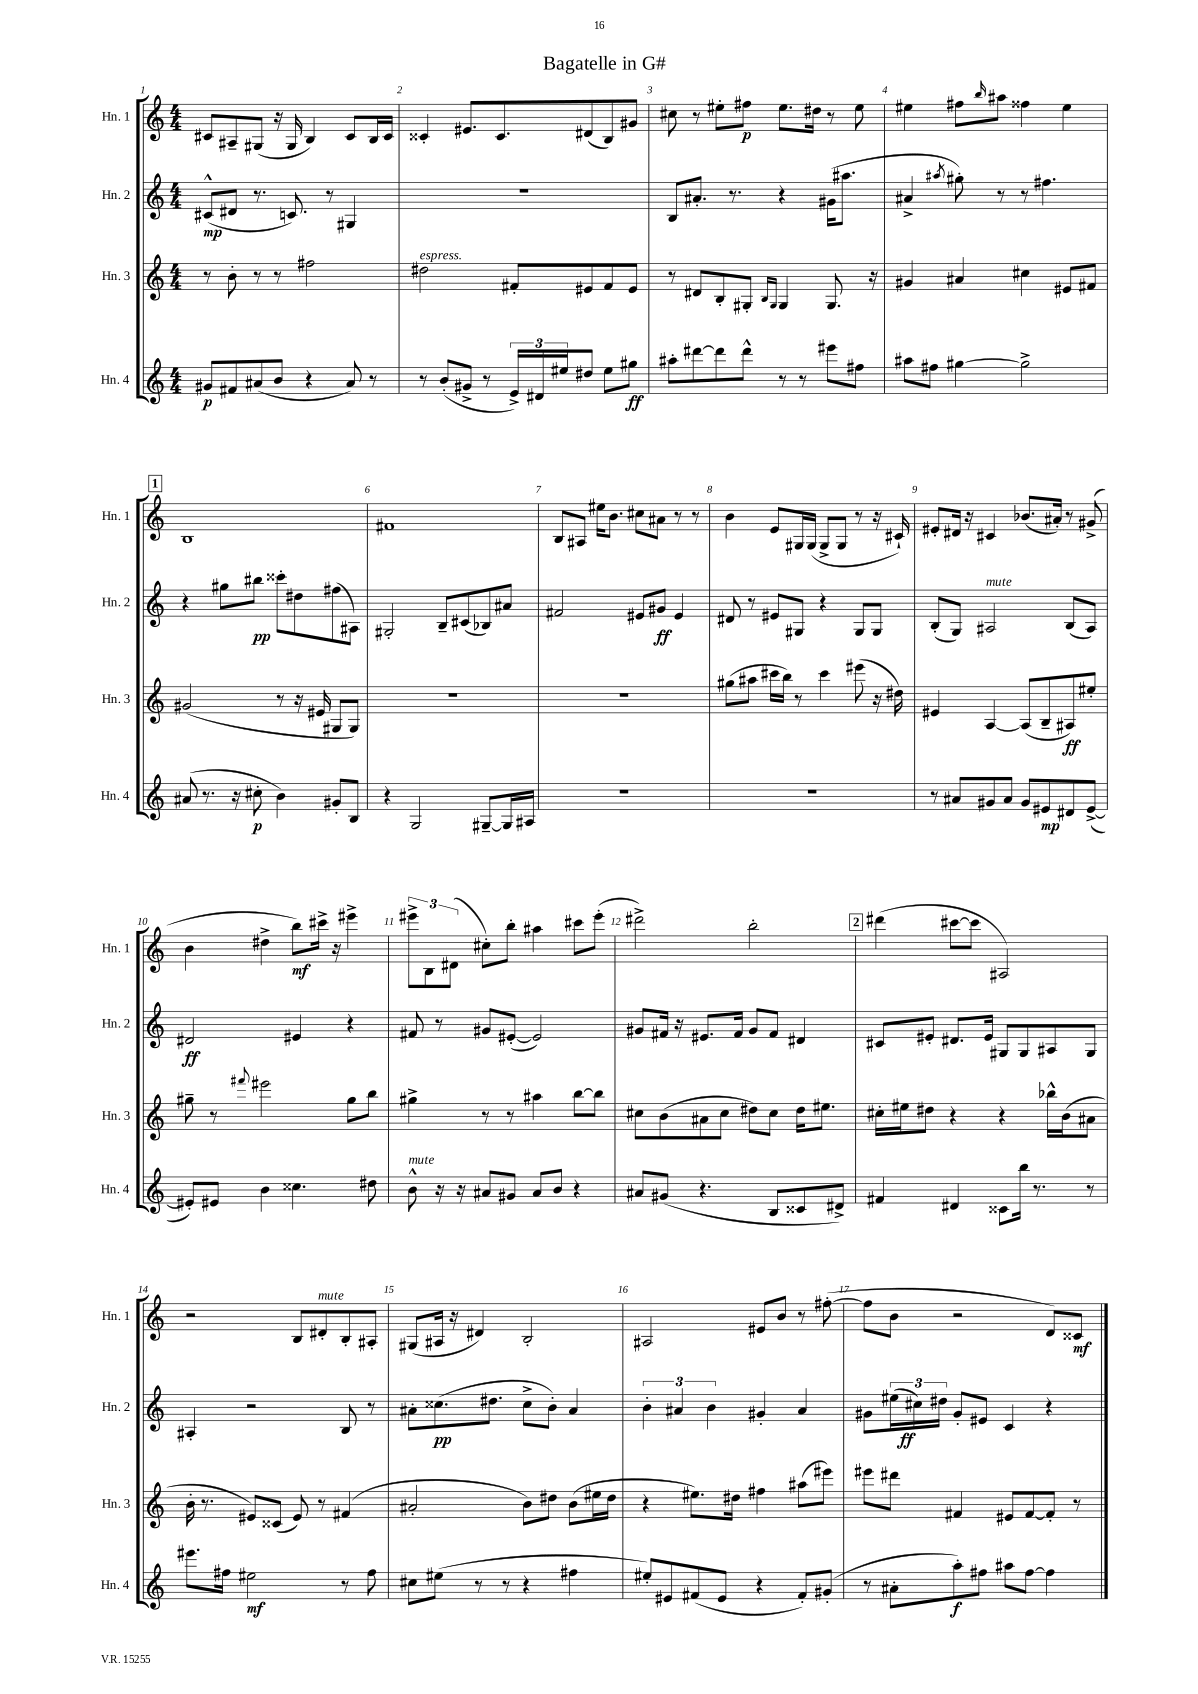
\header { title = "Bagatelle in G#" }
<<
\new StaffGroup <<
\new Staff = "s0" \with { instrumentName = "Hn. 1" shortInstrumentName = "Hn. 1" } {
    \clef treble \key c \major \numericTimeSignature \time 4/4
    cis'8 ais8-- gis8( r16 gis16 b4) cis'8 b16 cis'16 |
    cisis'4-. eis'8. cisis'8. dis'8( b8) gis'8 |
    cis''8 r8 eis''8-. fis''8\p eis''8. dis''16 r8 eis''8 |
    eis''4 fis''8 \grace { b''16 } ais''8 fisis''4 eis''4 |
    \mark \markup { \box "1" } b1 |
    fis'1 |
    b8 ais8 eis''16 b'8. cis''8 ais'8 r8 r8 |
    b'4 e'8 gis16 gis16( gis8-> gis8 r8 r16 cis'16-!) |
    eis'8-. dis'16 r16 cis'4 bes'8.( ais'16-.) r8 gis'8->( |
    b'4 dis''4-> b''8\mf) cis'''16-> r16 eis'''4-> |
    \tuplet 3/2 { eis'''8-> b8 dis'8( } cis''8-.) b''8-. ais''4 cis'''8 eis'''8-.( |
    dis'''2->) b''2-. |
    \mark \markup { \box "2" } dis'''4( cis'''8~ cis'''8 ais2) |
    r2 b8 dis'8-.^\markup { \italic "mute" } b8-. ais8-. |
    gis8( ais16 r16 dis'4) b2-. |
    ais2 eis'8 b'8 r8 fis''8~-.( |
    fis''8 b'8 r2 d'8) cisis'8\mf \bar "|." |
}
\new Staff = "s1" \with { instrumentName = "Hn. 2" shortInstrumentName = "Hn. 2" } {
    \clef treble \key c \major \numericTimeSignature \time 4/4
    cis'8-^\mp( dis'8 r8. c'8.) r8 gis4 |
    R1 |
    b8 ais'8.-. r8. r4 gis'16( ais''8. |
    ais'4-> \acciaccatura { ais''8 } gis''8-.) r8 r8 fis''4. |
    \mark \markup { \box "1" } r4 gis''8 bis''8\pp cisis'''8-. dis''8 fis''8( ais8) |
    gis2-. b8-- cis'8( bes8) ais'8 |
    fis'2 eis'8 gis'8\ff eis'4 |
    dis'8 r8 eis'8 gis8 r4 gis8 gis8 |
    b8-.( g8) ais2^\markup { \italic "mute" } b8( ais8) |
    dis'2\ff eis'4 r4 |
    fis'8 r8 gis'8 eis'8~-.( eis'2) |
    gis'8 fis'16 r16 eis'8. fis'16 gis'8 fis'8 dis'4 |
    \mark \markup { \box "2" } cis'8 eis'8-. dis'8. eis'16 gis8 gis8 ais8 gis8 |
    ais4-. r2 b8 r8 |
    ais'8-. cisis''8.\pp( dis''8. cisis''8-> b'8-.) ais'4 |
    \tuplet 3/2 { b'4-. ais'4 b'4 } gis'4-. ais'4 |
    gis'8 \tuplet 3/2 { eis''16( cis''16\ff) dis''16 } gis'8-. eis'8 c'4 r4 \bar "|." |
}
\new Staff = "s2" \with { instrumentName = "Hn. 3" shortInstrumentName = "Hn. 3" } {
    \clef treble \key c \major \numericTimeSignature \time 4/4
    r8 b'8-. r8 r8 fis''2 |
    dis''2^\markup { \italic "espress." } fis'8-. eis'8 fis'8 eis'8 |
    r8 dis'8 b8-. gis8-. \grace { b16 gis16 } gis4 gis8. r16 |
    gis'4 ais'4 cis''4 eis'8 fis'8 |
    \mark \markup { \box "1" } gis'2( r8 r16 eis'16 gis8 gis8) |
    R1 |
    R1 |
    gis''8( ais''8 cis'''16 b''16) r8 cis'''4 eis'''8( r16 dis''16) |
    eis'4 a4~ a8( b8-- ais8\ff) eis''8-. |
    gis''8-- r8 \appoggiatura { fis'''8 } eis'''2 gis''8 b''8 |
    gis''4-> r8 r8 ais''4 b''8~ b''8 |
    cis''8 b'8( ais'8 cis''8 dis''8) cis''8 dis''16 eis''8. |
    \mark \markup { \box "2" } cis''16-. eis''16 dis''8 r4 r4 bes''16-^ b'16( ais'8 |
    b'16-. r8. eis'8) cisis'8( eis'8) r8 fis'4( |
    ais'2-. b'8) dis''8 b'8( eis''16 dis''16 |
    r4 eis''8.) dis''16 fis''4 ais''8( eis'''8) |
    eis'''8 dis'''8 fis'4 eis'8 fis'8~ fis'8-. r8 \bar "|." |
}
\new Staff = "s3" \with { instrumentName = "Hn. 4" shortInstrumentName = "Hn. 4" } {
    \clef treble \key c \major \numericTimeSignature \time 4/4
    gis'8\p fis'8 ais'8( b'8 r4 ais'8) r8 |
    r8 b'8-.( gis'8-> r8 \tuplet 3/2 { e'16->) dis'16 eis''16 } dis''8 eis''8 gis''8\ff |
    ais''8-. dis'''8~ dis'''8 dis'''8-^ r8 r8 eis'''8 fis''8 |
    ais''8 fis''8 gis''4~ gis''2-> |
    \mark \markup { \box "1" } ais'8( r8. r16 cis''8-.\p b'4) gis'8-. b8 |
    r4 g2 gis8~-- gis16 ais16 |
    R1 |
    R1 |
    r8 ais'8 gis'8 ais'8 gis'8 eis'8\mp dis'8 eis'8~->( |
    eis'8-.) eis'8 b'4 cisis''4. dis''8 |
    b'8-^^\markup { \italic "mute" } r16 r16 ais'8 gis'8 ais'8 b'8 r4 |
    ais'8 gis'8( r4. b8 cisis'8 dis'8->) |
    \mark \markup { \box "2" } fis'4 dis'4 cisis'8 b''16 r8. r8 |
    eis'''8. fis''16 eis''2\mf r8 fis''8 |
    cis''8 eis''8( r8 r8 r4 fis''4 |
    eis''8-.) eis'8 fis'8( eis'8 r4 fis'8-.) gis'8-.( |
    r8 ais'8-. a''8-.\f) fis''8 ais''8 fis''8~ fis''4 \bar "|." |
}
>>
>>
\layout { \context { \Score \override BarNumber.break-visibility = ##(#f #t #t) barNumberVisibility = #all-bar-numbers-visible } }
